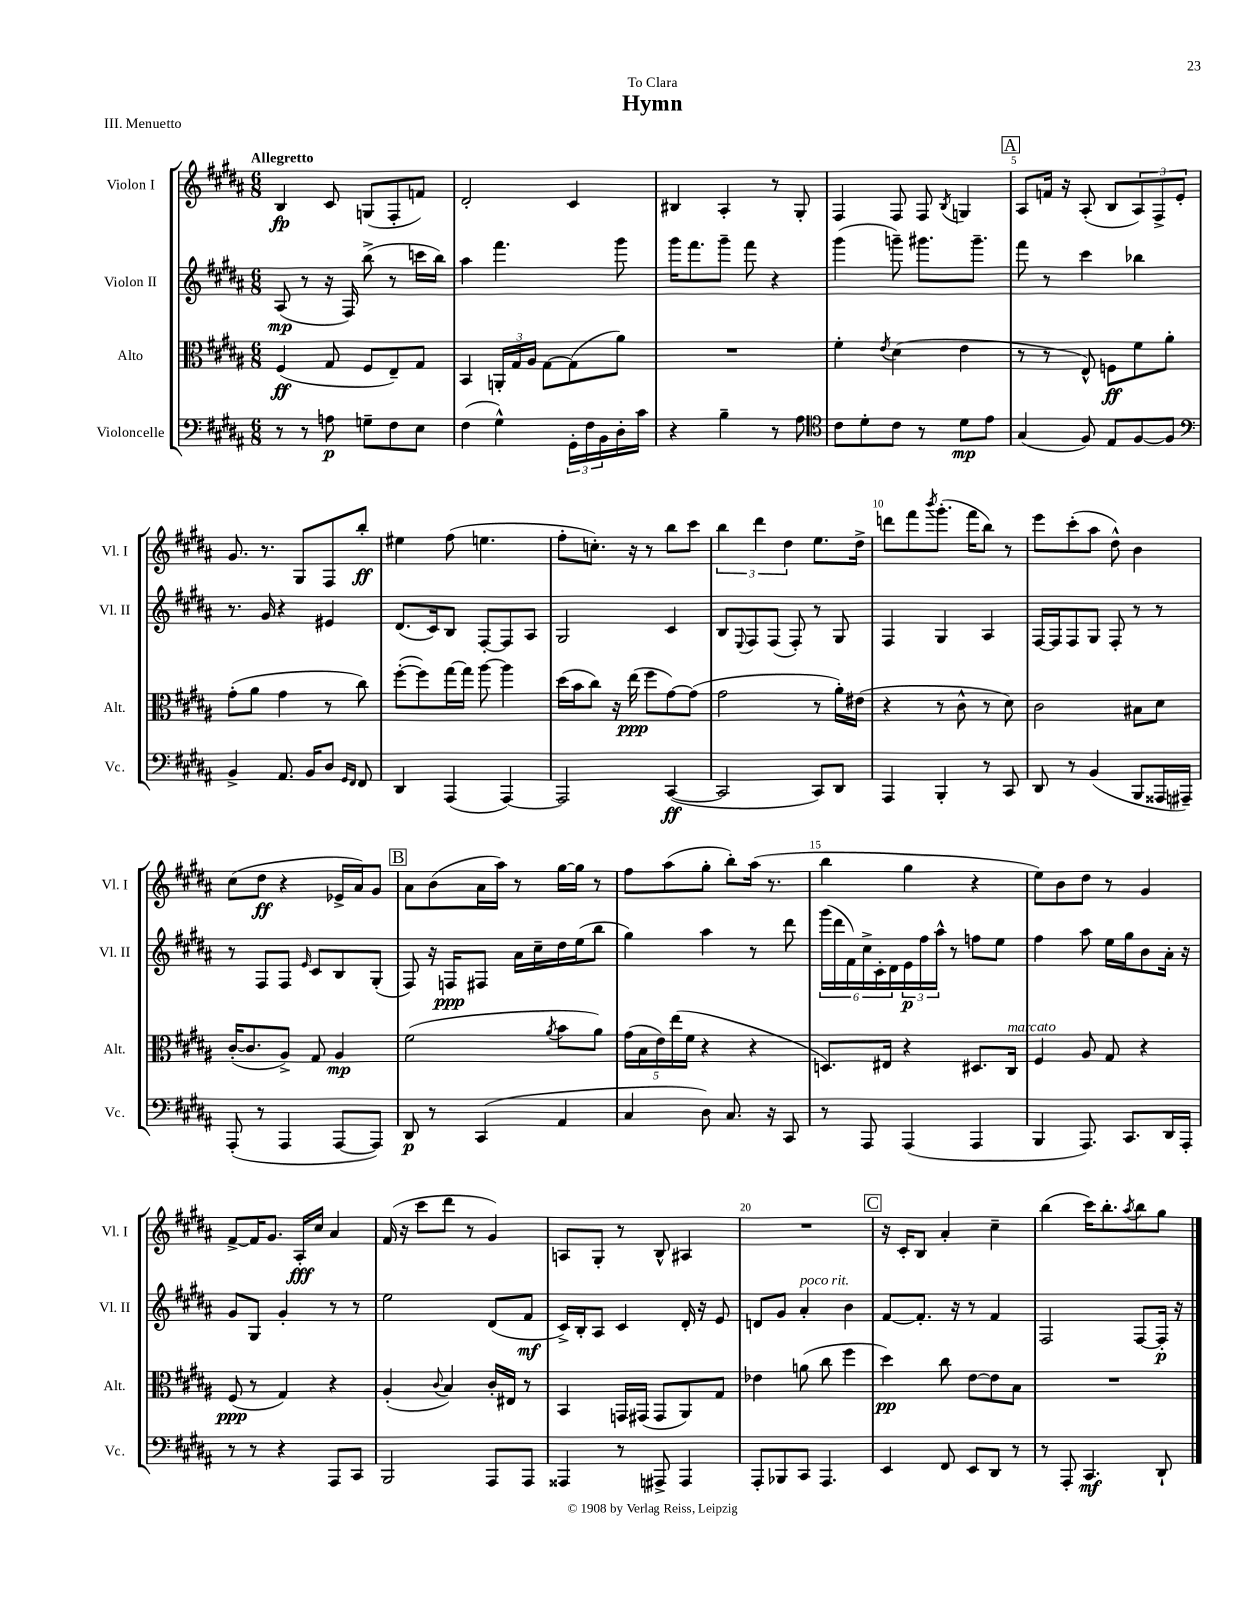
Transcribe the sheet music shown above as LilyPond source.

\header { title = "Hymn" dedication = "To Clara" piece = "III. Menuetto" }
<<
\new StaffGroup <<
\new Staff = "s0" \with { instrumentName = "Violon I" shortInstrumentName = "Vl. I" } {
    \clef treble \key b \major \numericTimeSignature \time 6/8 \tempo "Allegretto"
    b4\fp cis'8 g8( fis8-. f'8) |
    dis'2-. cis'4 |
    bis4 ais4-. r8 gis8-. |
    fis4 fis8 fis8 \acciaccatura { b8 } g4 |
    \mark \markup { \box "A" } ais8 f'16 r16 ais8-.( b8 \tuplet 3/2 { ais8) fis8-> e'8-. } |
    gis'8. r8. gis8 fis8 b''8-.\ff |
    eis''4 fis''8( e''4. |
    fis''8-. c''8.-.) r16 r8 b''8 cis'''8 |
    \tuplet 3/2 { b''4 dis'''4 dis''4 } e''8. dis''16-> |
    d'''8 fis'''8 \acciaccatura { b'''8 } gis'''8.-.( fis'''16 b''8) r8 |
    e'''8 cis'''8-.( ais''8 dis''8-^) b'4 |
    cis''8( dis''8\ff r4 ees'16-> ais'16) gis'8 |
    \mark \markup { \box "B" } ais'8 b'8( ais'16 ais''16) r8 gis''16~ gis''16 r8 |
    fis''8 ais''8( gis''8-. b''8-.) ais''16( r8. |
    b''4 gis''4 r4 |
    e''8) b'8 dis''8 r8 gis'4 |
    fis'8~-> fis'16 gis'8. ais16-.\fff cis''16 ais'4 |
    fis'16( r16 cis'''8 dis'''8 r8 gis'4) |
    a8 gis8-. r8 b8-^ ais4 |
    R2. |
    \mark \markup { \box "C" } r16 cis'16-. b8 ais'4-. cis''4-- |
    b''4( cis'''16) b''8.-. \acciaccatura { ais''8 } b''8 gis''8 \bar "|." |
}
\new Staff = "s1" \with { instrumentName = "Violon II" shortInstrumentName = "Vl. II" } {
    \clef treble \key b \major \numericTimeSignature \time 6/8
    ais8\mp( r8 r16 fis16) b''8->( r8 c'''16 b''16) |
    ais''4 fis'''4. gis'''8 |
    gis'''16 fis'''8. gis'''8-- fis'''8 r4 |
    gis'''4( g'''8--) gis'''8. gis'''8.-- |
    \mark \markup { \box "A" } fis'''8 r8 cis'''4 bes''4 |
    r8. gis'16 r4 eis'4 |
    dis'8.( cis'16) b8 fis8~-. fis8 ais8 |
    gis2 cis'4 |
    b8 \appoggiatura { e8 } fis8 fis8( fis8-.) r8 gis8 |
    fis4 gis4 ais4 |
    fis16~ fis16 fis8 gis8 fis8-. r8 r8 |
    r8 fis8 fis8 \grace { e'16 } cis'8 b8 gis8-.( |
    \mark \markup { \box "B" } fis8) r16 f16\ppp fis8 ais'16 cis''16-- dis''16 e''16( b''8 |
    gis''4) ais''4 r8 dis'''8 |
    \tuplet 6/4 { gis'''16( dis'''16 fis'16) cis''16-> cis'16-. dis'16 } \tuplet 3/2 { e'16\p fis''16 ais''16-^ } r8 f''8 e''8 |
    fis''4 ais''8 e''16 gis''16 b'8 ais'16-. r16 |
    gis'8 gis8 gis'4-. r8 r8 |
    e''2 dis'8( fis'8\mf |
    cis'16->) b16-. ais8 cis'4 dis'16-. r16 e'8 |
    d'8 gis'8 ais'4-.^\markup { \italic "poco rit." } b'4 |
    \mark \markup { \box "C" } fis'8~ fis'8.-. r16 r8 fis'4 |
    fis2 fis8~ fis16-.\p r16 \bar "|." |
}
\new Staff = "s2" \with { instrumentName = "Alto" shortInstrumentName = "Alt." } {
    \clef alto \key b \major \numericTimeSignature \time 6/8
    fis4\ff( gis8 fis8 e8--) gis8 |
    b,4 \tuplet 3/2 { a,16-. gis16 ais16 } gis8~ gis8( ais'8) |
    R2. |
    fis'4-. \acciaccatura { e'8 } dis'4( e'4 |
    \mark \markup { \box "A" } r8 r8 e8-^) f8\ff fis'8 ais'8-. |
    gis'8-.( ais'8 gis'4 r8 cis''8) |
    fis''8~-.( fis''8) gis''16~ gis''16 ais''8~ ais''4 |
    dis''16( b'16 cis''8) r16 e''16\ppp( fis''8 gis'8~) gis'8( |
    gis'2 r8 ais'16-.) eis'16( |
    r4 r8 cis'8-^ r8 dis'8) |
    cis'2 bis8 dis'8 |
    cis'16~-.( cis'8. ais8->) gis8 ais4\mp |
    \mark \markup { \box "B" } fis'2( \acciaccatura { ais'8 } b'8 ais'8) |
    \tuplet 5/4 { gis'16( b16 e'16) e''16( fis'16 } r4 r4 |
    d8.) eis16 r4 dis8. cis16^\markup { \italic "marcato" } |
    fis4 ais8 gis8 r4 |
    fis8\ppp( r8 gis4) r4 |
    ais4-.( \appoggiatura { cis'8 } b4) cis'16-. eis16 r8 |
    b,4 g,16 gis,16( gis,8 ais,8) gis8 |
    ees'4 a'8( cis''8 fis''4 |
    \mark \markup { \box "C" } dis''4\pp) cis''8 e'8~ e'8 b8 |
    R2. \bar "|." |
}
\new Staff = "s3" \with { instrumentName = "Violoncelle" shortInstrumentName = "Vc." } {
    \clef bass \key b \major \numericTimeSignature \time 6/8
    r8 r8 a8\p g8-- fis8 e8 |
    fis4( gis4-^) \tuplet 3/2 { gis,16-. fis16 b,16 } dis16-. cis'16 |
    r4 b4-- r8 ais8 |
    \clef tenor cis'8 dis'8-. cis'8 r8 dis'8\mp e'8 |
    \mark \markup { \box "A" } gis4( fis8) e8 fis8~ fis8 |
    \clef bass b,4-> ais,8. b,16 dis8 \grace { gis,16 fis,16 } fis,8 |
    dis,4 ais,,4( ais,,4~) |
    ais,,2 cis,4~\ff( |
    cis,2 cis,8) dis,8 |
    ais,,4 b,,4-. r8 cis,8 |
    dis,8 r8 b,4( b,,8 aisis,,16 ais,,16--) |
    ais,,8-.( r8 ais,,4 ais,,8~ ais,,8) |
    \mark \markup { \box "B" } dis,8\p r8 cis,4( ais,4 |
    cis4 dis8) cis8. r16 cis,8 |
    r8 ais,,8 ais,,4( ais,,4 |
    b,,4 ais,,8.) cis,8. dis,16 ais,,16-. |
    r8 r8 r4 ais,,8 cis,8 |
    b,,2 ais,,8 ais,,8 |
    aisis,,4 r8 ais,,8-> ais,,4 |
    ais,,8-. bes,,8 cis,8 ais,,4. |
    \mark \markup { \box "C" } e,4 fis,8 e,8 dis,8 r8 |
    r8 ais,,8-. cis,4.\mf dis,8-! \bar "|." |
}
>>
>>
\layout { \context { \Score \override BarNumber.break-visibility = ##(#f #t #t) barNumberVisibility = #(every-nth-bar-number-visible 5) } }
